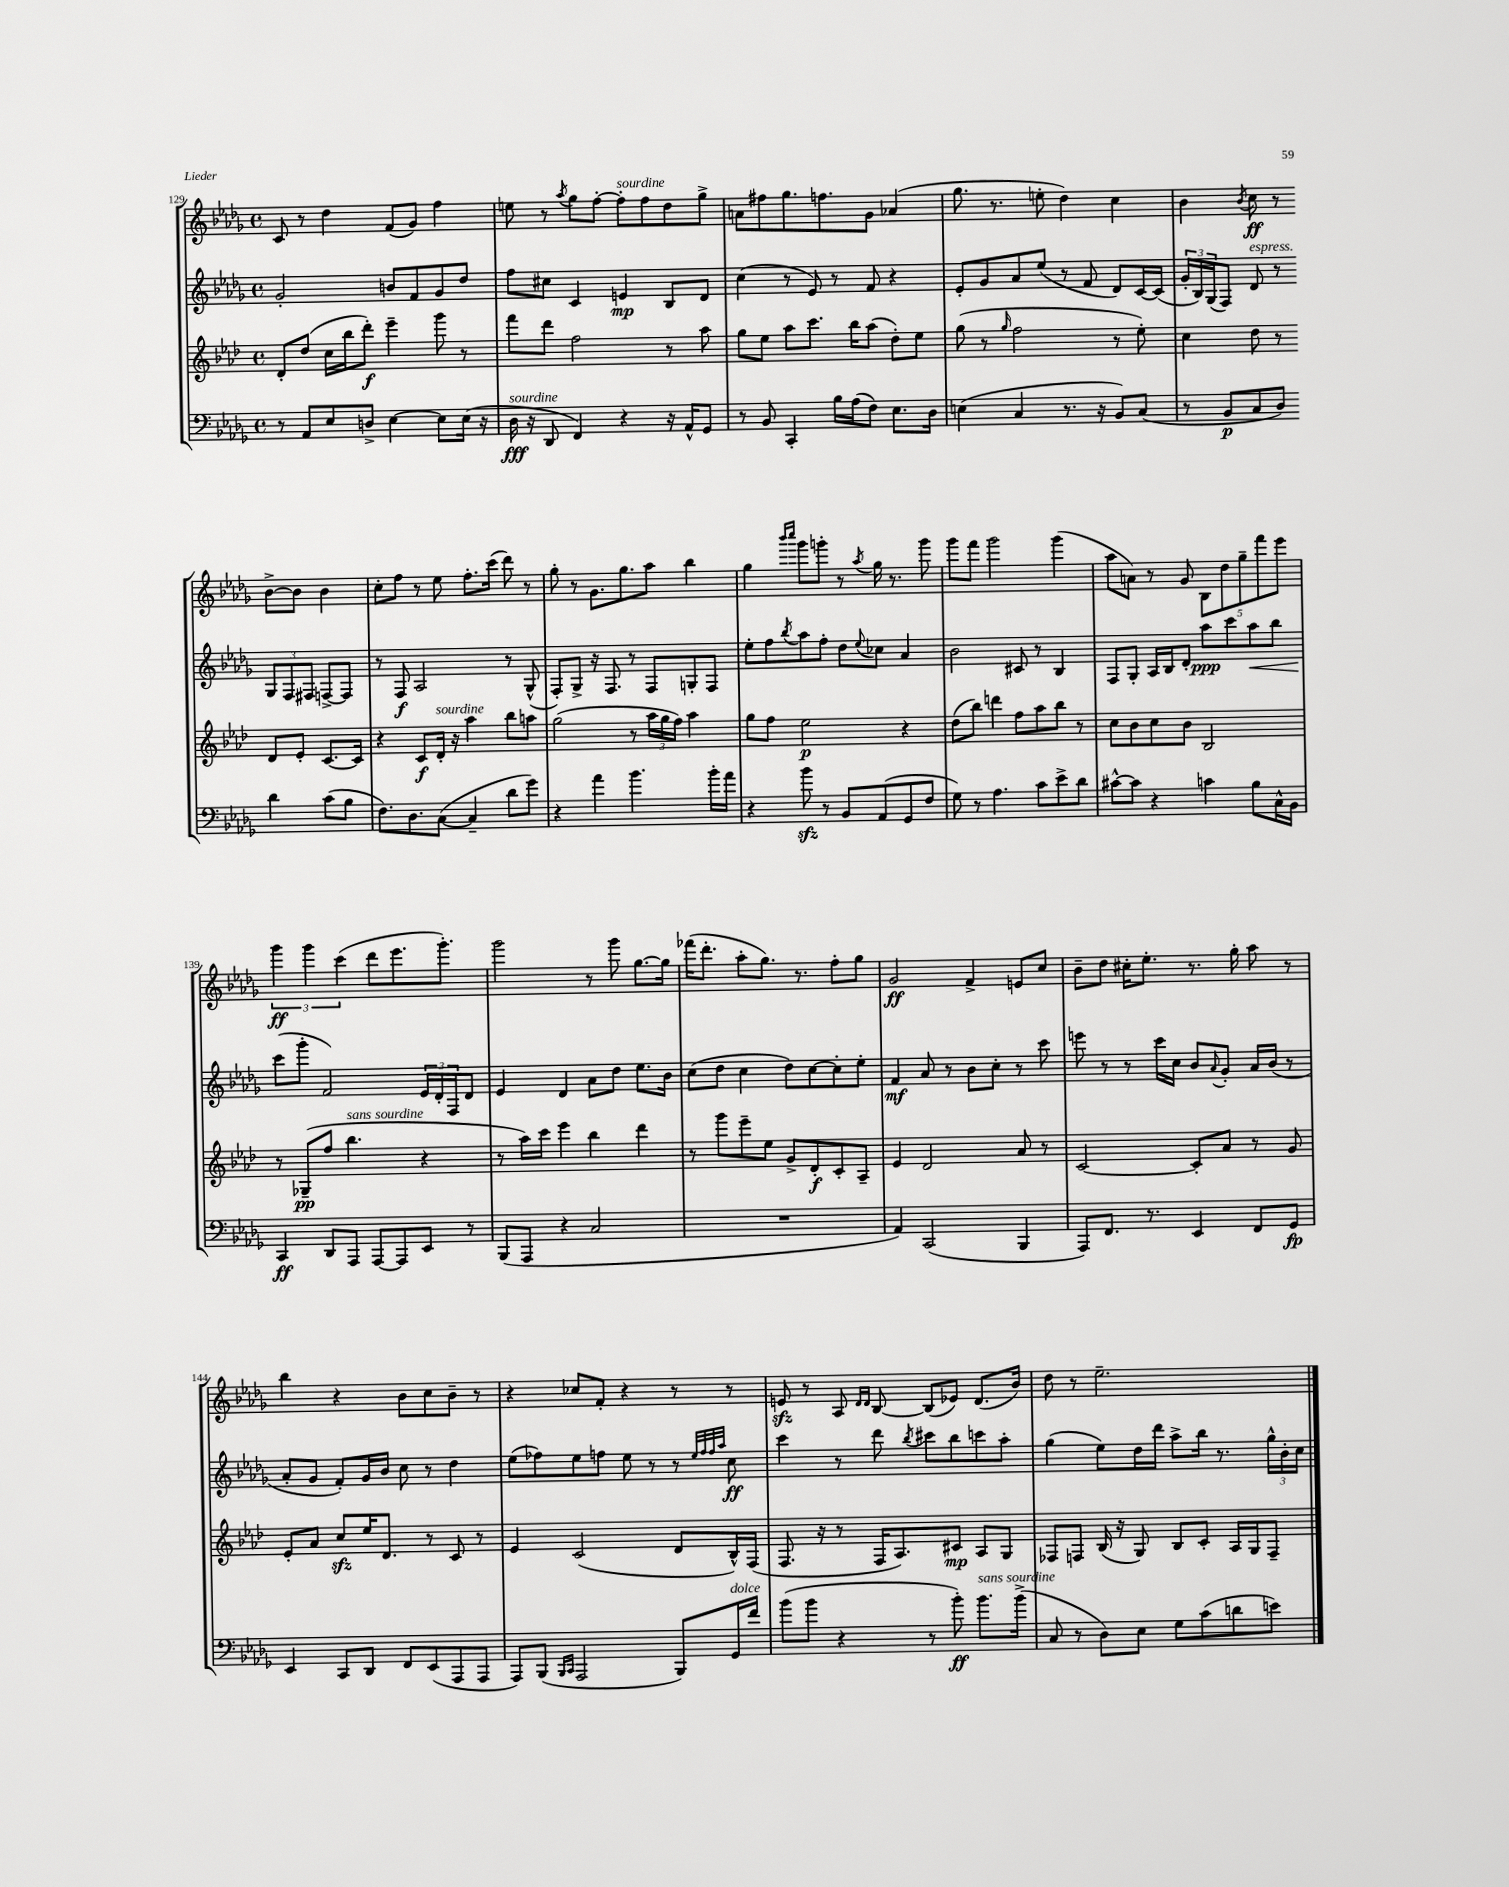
<<
\new StaffGroup <<
\new Staff = "s0" {
    \clef treble \key des \major \defaultTimeSignature \time 4/4
    c'8 r8 des''4 f'8( ges'8) f''4 |
    e''8 r8 \acciaccatura { aes''8 } ges''8 f''8~-. f''8-.^\markup { \italic "sourdine" } f''8 des''8 ges''8-> |
    a'8 fis''8 ges''8. f''8. ges'8 aes'4( |
    ges''8. r8. e''8-. des''4) c''4 |
    bes'4 \acciaccatura { bes'8 } c''8\ff r8 bes'8~-> bes'8 bes'4 |
    c''8-. f''8 r8 ees''8 f''8.-. c'''16( des'''8) r8 |
    ges''8-. r8 ges'8. ges''8. aes''8 bes''4 |
    ges''4 \grace { bes'''16 c''''16 } ges'''8 g'''8-. r8 \acciaccatura { aes''8 } ges''16 r8. g'''8 |
    ges'''8 f'''8 ges'''2 ges'''4( |
    aes''8 a'8) r8 ges'8 \tuplet 5/4 { bes8 des''8 ges''8-- f'''8 ees'''8 } |
    \tuplet 3/2 { ges'''4\ff ges'''4 c'''4( } des'''8 ees'''8. ges'''8.-.) |
    ges'''2 r8 ges'''8 ges''8.~ ges''16 |
    fes'''16( des'''8.-. aes''8-. ges''8.) r8. f''8-. ges''8 |
    ges'2\ff f'4-> e'8 c''8 |
    bes'8-- des''8 cis''16-. ees''8.-. r8. ges''16-. aes''8 r8 |
    bes''4 r4 bes'8 c''8 bes'8-- r8 |
    r4 ces''8 f'8-. r4 r8 r8 |
    e'8\sfz r8 aes8 \grace { des'16 des'16 } bes8~ bes8( ees'8) des'8.( bes'16) |
    des''8 r8 ees''2.-- \bar "|." |
}
\new Staff = "s1" {
    \clef treble \key des \major \defaultTimeSignature \time 4/4
    ges'2-. b'8 f'8 ges'8 des''8 |
    f''8 cis''8 c'4 e'4\mp bes8 des'8 |
    c''4( r8 ees'8) r8 f'8 r4 |
    ees'8-. ges'8 aes'8 ees''8( r8 f'8 des'8) c'16~ c'16( |
    \tuplet 3/2 { ges'16-. bes16) ges16( } f8) des'8^\markup { \italic "espress." } r8 \tuplet 3/2 { ges8 f8 fis8 } f8~-> f8 |
    r8 f8\f aes2 r8 ges8-^( |
    f8-.) ges8-> r16 f8. r8 f8 g8-. f8 |
    ees''8-. f''8 \acciaccatura { bes''8 } aes''8 f''8-. des''8 \appoggiatura { ees''8 } ces''8 aes'4 |
    bes'2 cis'8 r8 bes4 |
    f8 ges8-. aes16 bes16 des'8-. aes''8\ppp c'''8 aes''8\< bes''8 |
    c'''8\!( ges'''8-. f'2) \tuplet 3/2 { ees'16 des'16-. f16 } des'8 |
    ees'4 des'4 aes'8 des''8 ees''8. bes'16 |
    c''8( des''8 c''4 des''8) c''8~ c''8-. ees''8-. |
    f'4\mf aes'8 r8 bes'8 c''8-. r8 c'''8 |
    e'''8 r8 r8 c'''16 c''16 bes'8 \appoggiatura { aes'8 } ges'8-. aes'16 bes'16( r8 |
    aes'8-. ges'8 f'8-.) ges'16 bes'16 c''8 r8 des''4 |
    ees''8( fes''8) ees''8 f''8 ees''8 r8 r8 \grace { ees''32 f''32 f''32 aes''32 } c''8\ff |
    c'''4 r8 des'''8 \acciaccatura { bes''8 } cis'''8 bes''8 c'''8 aes''8-. |
    ges''4( ees''8) des''16 des'''16 aes''8-> bes''16 r8. \tuplet 3/2 { ges''16-^ bes'16-. c''16 } \bar "|." |
}
\new Staff = "s2" {
    \clef treble \key aes \major \defaultTimeSignature \time 4/4
    des'8-. des''8( c''16 bes''16 des'''8-.\f) ees'''4-- g'''8 r8 |
    f'''8 des'''8 f''2 r8 aes''8 |
    g''8 ees''8 aes''8 c'''8. bes''16 aes''8( des''8-.) ees''8 |
    g''8( r8 \grace { g''16 } f''2 r8 ees''8-.) |
    c''4 des''8 r8 des'8 ees'8-. c'8.~ c'16 |
    r4 c'8\f des'16-.^\markup { \italic "sourdine" } r16 aes''4 bes''8 a''8 |
    g''2( r8 \tuplet 3/2 { aes''16 g''16 f''16) } aes''4 |
    g''8 f''8 ees''2\p r4 |
    des''8( bes''8) d'''4 f''8 aes''8 bes''8 r8 |
    c''8 bes'8 c''8 bes'8 bes2 |
    r8 ges8--\pp( f''8 bes''4.^\markup { \italic "sans sourdine" } r4 |
    r8 aes''16) c'''16 ees'''4 bes''4 des'''4 |
    r8 g'''8 ees'''8-- ees''8 g'8-> des'8-.\f c'8-. aes8-- |
    ees'4 des'2 aes'8 r8 |
    c'2~ c'8-. aes'8 r8 g'8 |
    ees'8-. aes'8 c''8\sfz ees''16 des'8. r8 c'8 r8 |
    ees'4 c'2( des'8 bes16-^) f16( |
    f8. r16 r8 f16 aes8.) cis'8\mp aes8 g8 |
    fes8 f8 bes16( r16 g8) bes8 c'8-. aes16 g16 f8-- \bar "|." |
}
\new Staff = "s3" {
    \clef bass \key des \major \defaultTimeSignature \time 4/4
    r8 aes,8 ees8 d8-> ees4~ ees8 ees16( r16 |
    des16\fff^\markup { \italic "sourdine" } r16 des,8 f,4) r4 r16 aes,16-^ ges,8 |
    r8 bes,8 c,4-. bes16 aes16( f8) ees8. des16 |
    e4( c4 r8. r16 bes,8) c8( |
    r8 bes,8\p c8 des8) des'4 c'8( bes8 |
    f8.) des8. c8~( c4-- des'8 ges'8) |
    r4 aes'4 bes'4. bes'16-. aes'16 |
    r4 bes'8\sfz r8 bes,8 aes,8( ges,8 f8 |
    ges8) r8 aes4. c'8 ees'8-> des'8 |
    cis'8~-^ cis'8 r4 c'4 bes8 c16-^ bes,16 |
    c,4\ff des,8 aes,,8 aes,,8~ aes,,8 ees,8 r8 |
    bes,,8( aes,,8 r4 c2 |
    R1 |
    aes,4) c,2( bes,,4 |
    aes,,8) f,8. r8. ees,4 f,8 ges,8\fp |
    ees,4 c,8 des,8 f,8 ees,8( aes,,8 aes,,8 |
    aes,,8) bes,,8( \grace { bes,,16 c,16 } aes,,2 bes,,8) ges,16^\markup { \italic "dolce" } f'16 |
    bes'8( bes'8 r4 r8 bes'8-.\ff) bes'8.^\markup { \italic "sans sourdine" } bes'16->( |
    c8 r8 des8) ees8 ges8 c'8( d'8 e'8) \bar "|." |
}
>>
>>
\layout { \context { \Score currentBarNumber = #129 } }
